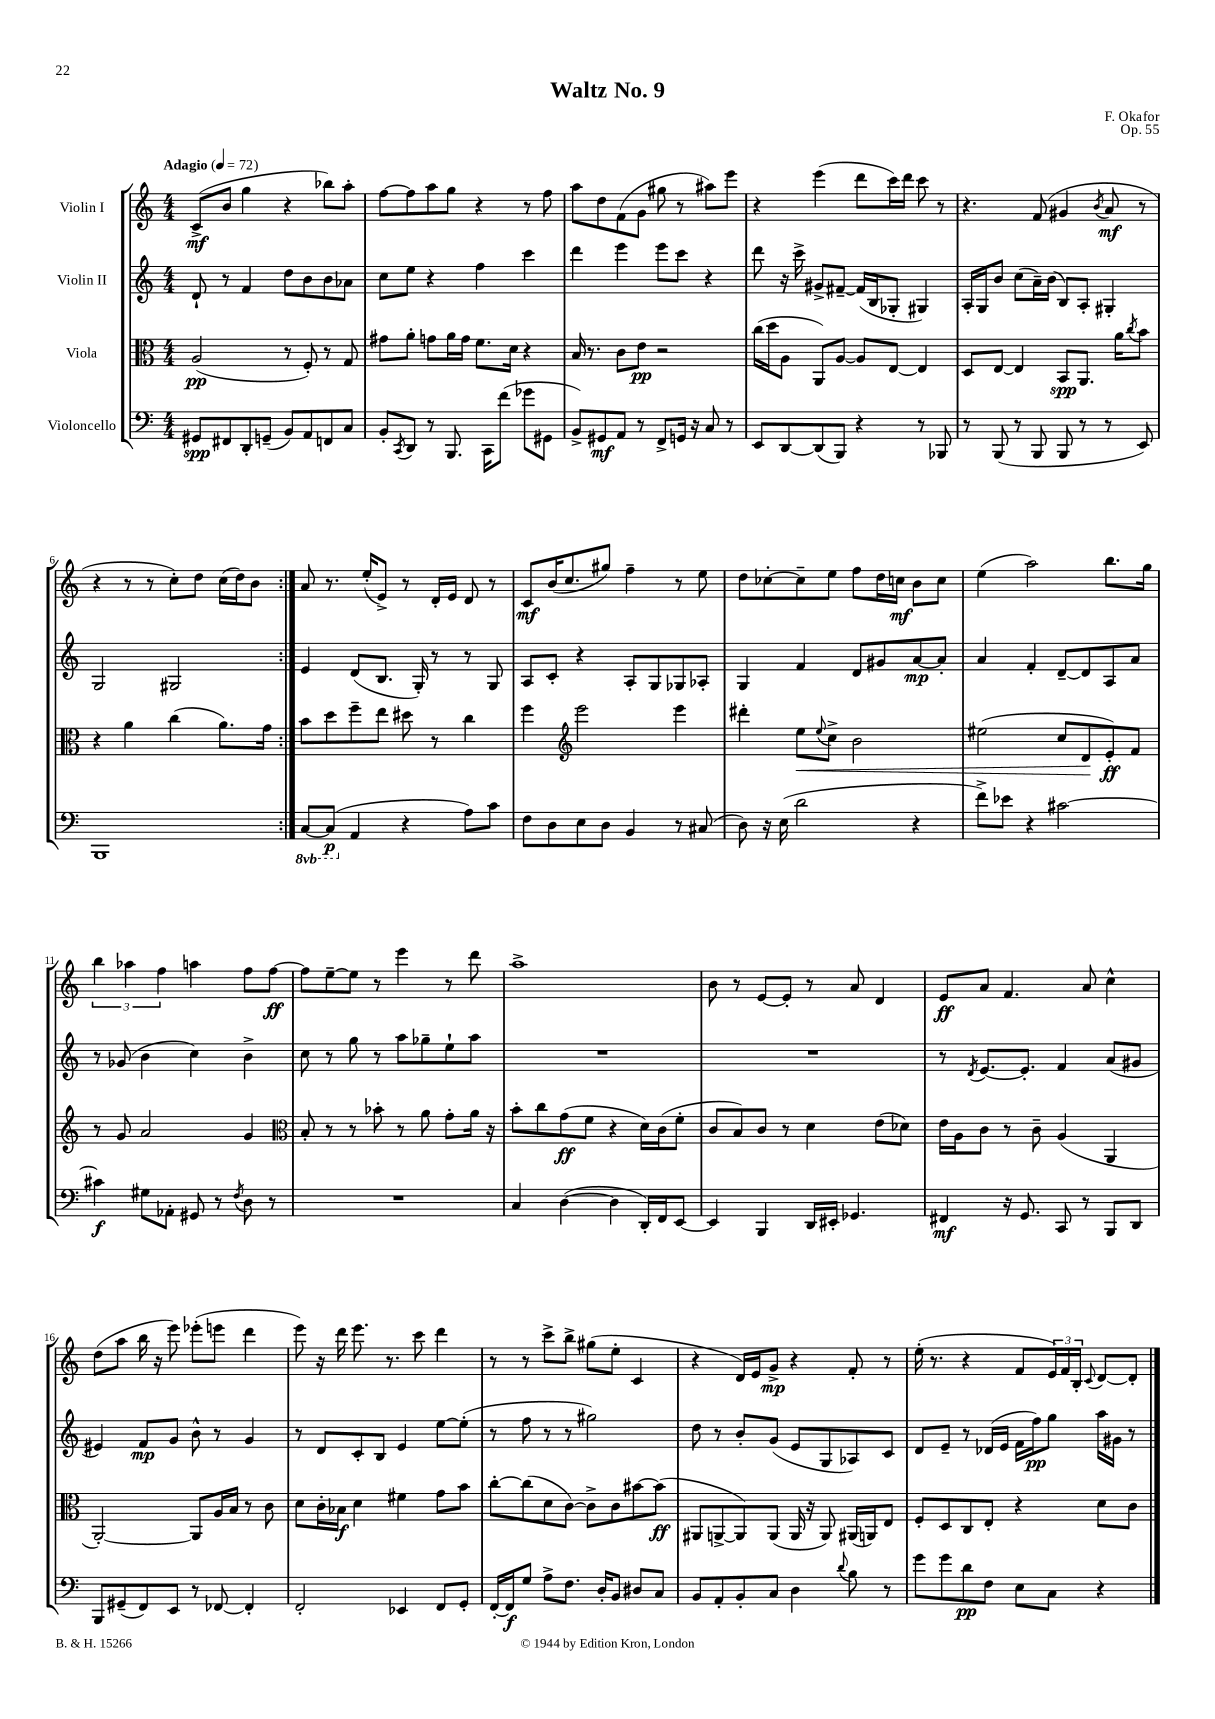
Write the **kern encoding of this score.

**kern	**kern	**kern	**kern
*staff4	*staff3	*staff2	*staff1
*clefF4	*clefC3	*clefG2	*clefG2
*k[]	*k[]	*k[]	*k[]
*M4/4	*M4/4	*M4/4	*M4/4
*MM72	*MM72	*MM72	*MM72
8GG#/L	(2A/	8d`/	(8c^/L
8FF#/	.	8r	8b/J
8DD'/	.	4f/	4gg\
(8GG~/J	.	.	.
8BB/L)	8r	8dd\L	4r
8AA/	8F'/)	8b\	.
8FF/	8r	8b\	8bb-\L)
8C/J	8G/	8a-\J	8aa'\J
=	=	=	=
8BB'/L	8g#\L	8cc\L	[8ff\L
8qCC/	.	.	.
8DD/J	8a'\J	8ee\J	8ff\]
8r	8g\L	4r	8aa\
8.BBB/	16a\L	.	8gg\J
.	16g\JJ	.	.
.	8.f\L	4ff\	4r
16CC\LK	.	.	.
(8f\J	.	.	.
.	16d\Jk	.	.
8g-\L	4r	4ccc\	8r
8GG#\J	.	.	8ff\
=	=	=	=
8BB^/L)	16B/	4ddd\	8aa\L
.	8.r	.	.
8GG#/	.	.	8dd\
8AA/J	8c\L	4eee\	(8f\
8r	8e\J	.	8g\J
8FF^/L	2r	8eee\L	8gg#\
16GG/Jk	.	8ccc\J	8r
16r	.	.	.
8C/	.	4r	8aa#\L)
8r	.	.	8eee\J
=	=	=	=
8EE/L	(16cc\LL	8ddd\	4r
.	16dd\J	.	.
[8DD/	8A\J	16r	.
.	.	16ccc^\	.
(8DD/]	8AA/L)	8g#^/L	(4eee\
8BBB/J)	[8A/J	[8f#~/J	.
4r	8A/]L	(16f#/]LL	8ddd\L
.	.	16B/J	.
.	[8E/J	8G-'/J	16ccc\L)
.	.	.	16ddd\JJ
8r	4E/]	4G#/)	8ccc\
8BBB-/	.	.	8r
=	=	=	=
8r	8D/L	16A'/LL	4.r
.	.	16G/J	.
(8BBB/	[8E/J	8b/J	.
8r	4E/]	(8cc\L	.
8BBB/	.	16a~\L)	(8f/
.	.	(16b\JJ	.
8BBB/	8BB/L	8B/L)	4g#/
8r	8.AA/J	8A'/J	.
.	.	.	8qb/
8r	.	4G#'/	8a/
.	16a\LK	.	.
.	8qcc/	.	.
8EE/)	8b\J	.	8r
=	=	=	=
1BBB	4r	2G/	4r
.	4a\	.	8r
.	.	.	8r
.	(4cc\	2G#/	8cc'\L)
.	.	.	8dd\J
.	8.a\L)	.	(16cc\LL
.	.	.	16dd\J)
.	.	.	8b\J
.	16g\Jk	.	.
=:|!	=:|!	=:|!	=:|!
[8CC/L	8b\L	4e/	8a/
(8CC/]J	8dd\	.	8.r
4AA/	8ff~\	(8d/L	.
.	.	.	(16ee'/LK
.	8ee\J	8.B/J	8e^/J)
4r	8dd#\	.	8r
.	.	16G'/)	.
.	8r	8r	16d'/LL
.	.	.	16e/JJ
8A\L)	4cc\	8r	8d/
8c\J	.	8G/	8r
=	=	=	=
8F\L	4ff\	8A/L	8c/L
8D\	.	8c'/J	(16b/K
.	.	.	8.cc/
*	*clefG2	*	*
8E\	2eee\	4r	.
8D\J	.	.	8gg#/J)
4BB/	.	8A'/L	4ff~\
.	.	8G/	.
8r	4eee\	8G-/	8r
(8C#/	.	8A-'/J	8ee\
=	=	=	=
8D\)	4ddd#'\	4G/	8dd\L
16r	.	.	[8cc-'\
(16E\	.	.	.
2d\	8ee\L	4f/	8cc-~\]
.	8qqee/	.	.
.	8cc^\J	.	8ee\J
.	2b\	8d/L	8ff\L
.	.	8g#/	16dd\L
.	.	.	16cc\JJ
4r	.	[8a/	8b\L
.	.	8a'/]J	8cc\J
=	=	=	=
8f^\L)	(2ee#\	4a/	(4ee\
8e-\J	.	.	.
4r	.	4f'/	2aa\)
[2c#\	8cc/L	[8d~/L	.
.	8d/	8d/]	.
.	8e'/)	8A/	8.bb\L
.	8f/J	8a/J	.
.	.	.	16gg\Jk
=	=	=	=
4c#\]	8r	8r	6bb\
.	8g/	(8g-/	.
.	.	.	6aa-\
8G#\L	2a/	4b\	.
.	.	.	6ff\
8AA-'\J	.	.	.
8GG#/	.	4cc\)	4aa\
8r	.	.	.
8qF/	.	.	.
8D\	4g/	4b^\	8ff\L
8r	.	.	[8ff\J
=	=	=	=
*	*clefC3	*	*
1r	8B'/	8cc\	8ff\]L
.	8r	8r	[8ee~\
.	8r	8gg\	8ee\]J
.	8b-'\	8r	8r
.	8r	8aa\L	4eee\
.	8a\	8gg-~\	.
.	8g'\L	8ee`\	8r
.	16a\Jk	8aa\J	8ddd\
.	16r	.	.
=	=	=	=
4C/	8b'\L	1r	1aa^
.	8cc\	.	.
([4D\	(8g\	.	.
.	8f\J	.	.
4D\]	4r	.	.
16DD'/LL)	16d\LL)	.	.
16FF/J	(16c\J	.	.
[8EE/J	8f'\J	.	.
=	=	=	=
4EE/]	8c/L	1r	8b\
.	8B/)	.	8r
4BBB/	8c/J	.	[8e/L
.	8r	.	8e'/]J
16DD/LL	4d\	.	8r
16EE#'/JJ	.	.	.
4.GG-/	.	.	8a/
.	(8e\L	.	4d/
.	8d-\J)	.	.
=	=	=	=
4FF#/	16e\LL	8r	8e/L
.	16A\J	.	.
.	.	8qd/	.
.	8c\J	[8.e/L	8a/J
16r	8r	.	4.f/
8.GG/	.	8.e'/]J	.
.	8c~\	.	.
8CC/	(4A/	4f/	.
8r	.	.	8a/
8BBB/L	4AA/	(8a/L	4cc^^\
8DD/J	.	8g#/J	.
=	=	=	=
8BBB/L	[2AA'/)	4e#/)	(8dd\L
(8GG#~/	.	.	8aa\J
8FF/)	.	8f/L	16bb\
.	.	.	16r
8EE/J	.	8g/J	8eee\)
8r	8AA/]L	8b^^\	(8eee-'\L
[8FF-/	16A/L	8r	8eee\J
.	16B/JJ	.	.
4FF-'/]	8r	4g/	4ddd\
.	8c\	.	.
=	=	=	=
2FF'/	8d\L	8r	8eee\)
.	16c'\L	8d/L	16r
.	16B-\JJ	.	16ddd\
.	4d\	8c'/	8.eee\
.	.	8B/J	.
.	.	.	8.r
4EE-/	4f#\	4e/	.
.	.	.	8ccc\
8FF/L	8g\L	[8ee\L	4ddd\
8GG'/J	8b\J	(8ee'\]J	.
=	=	=	=
[16FF'/LL	[8cc'\L	8r	8r
16FF/]J	.	.	.
8G/J	(8cc\]	8ff\	8r
8A^\L	8d\	8r	8ccc^\L
8.F\J	[8c\J)	8r	8bb^\J
.	8c^\]L	2gg#\)	(8gg#\L
16D'/LK	.	.	.
8BB/J	8c\	.	8ee'\J
8D#/L	[8b#\	.	4c/
8C/J	(8b#\]J	.	.
=	=	=	=
8BB/L	8AA#/L	8dd\	4r
8AA'/	[8AA^/	8r	.
8BB'/	8AA/])	8b'/L	16d/LL)
.	.	.	16e/J
8C/J	(8AA/J	(8g/J	8g^/J
4D\	16AA/	8e/L	4r
.	16r	.	.
.	8AA/)	8G/	.
8qqd/	.	.	.
8B\	(16AA#/LL	8A-/)	8f'/
.	16AA/J)	.	.
8r	8E/J	8c/J	8r
=	=	=	=
8g\L	8F'/L	8d/L	(16ee'\
.	.	.	8.r
8g\	8D/	8e~/J	.
8d\	8C/	8r	4r
8F\J	8E'/J	(16d-/LL	.
.	.	16e/JJ	.
8E\L	4r	16f\LL	8f/L
.	.	16ff\J)	.
8C\J	.	8gg\J	24e/L)
.	.	.	24f/
.	.	.	24B'/JJ
.	.	.	8qqc/
4r	8d\L	16aa\LL	[8d/L
.	.	16g#\JJ	.
.	8c\J	8r	8d'/]J
==	==	==	==
*-	*-	*-	*-
